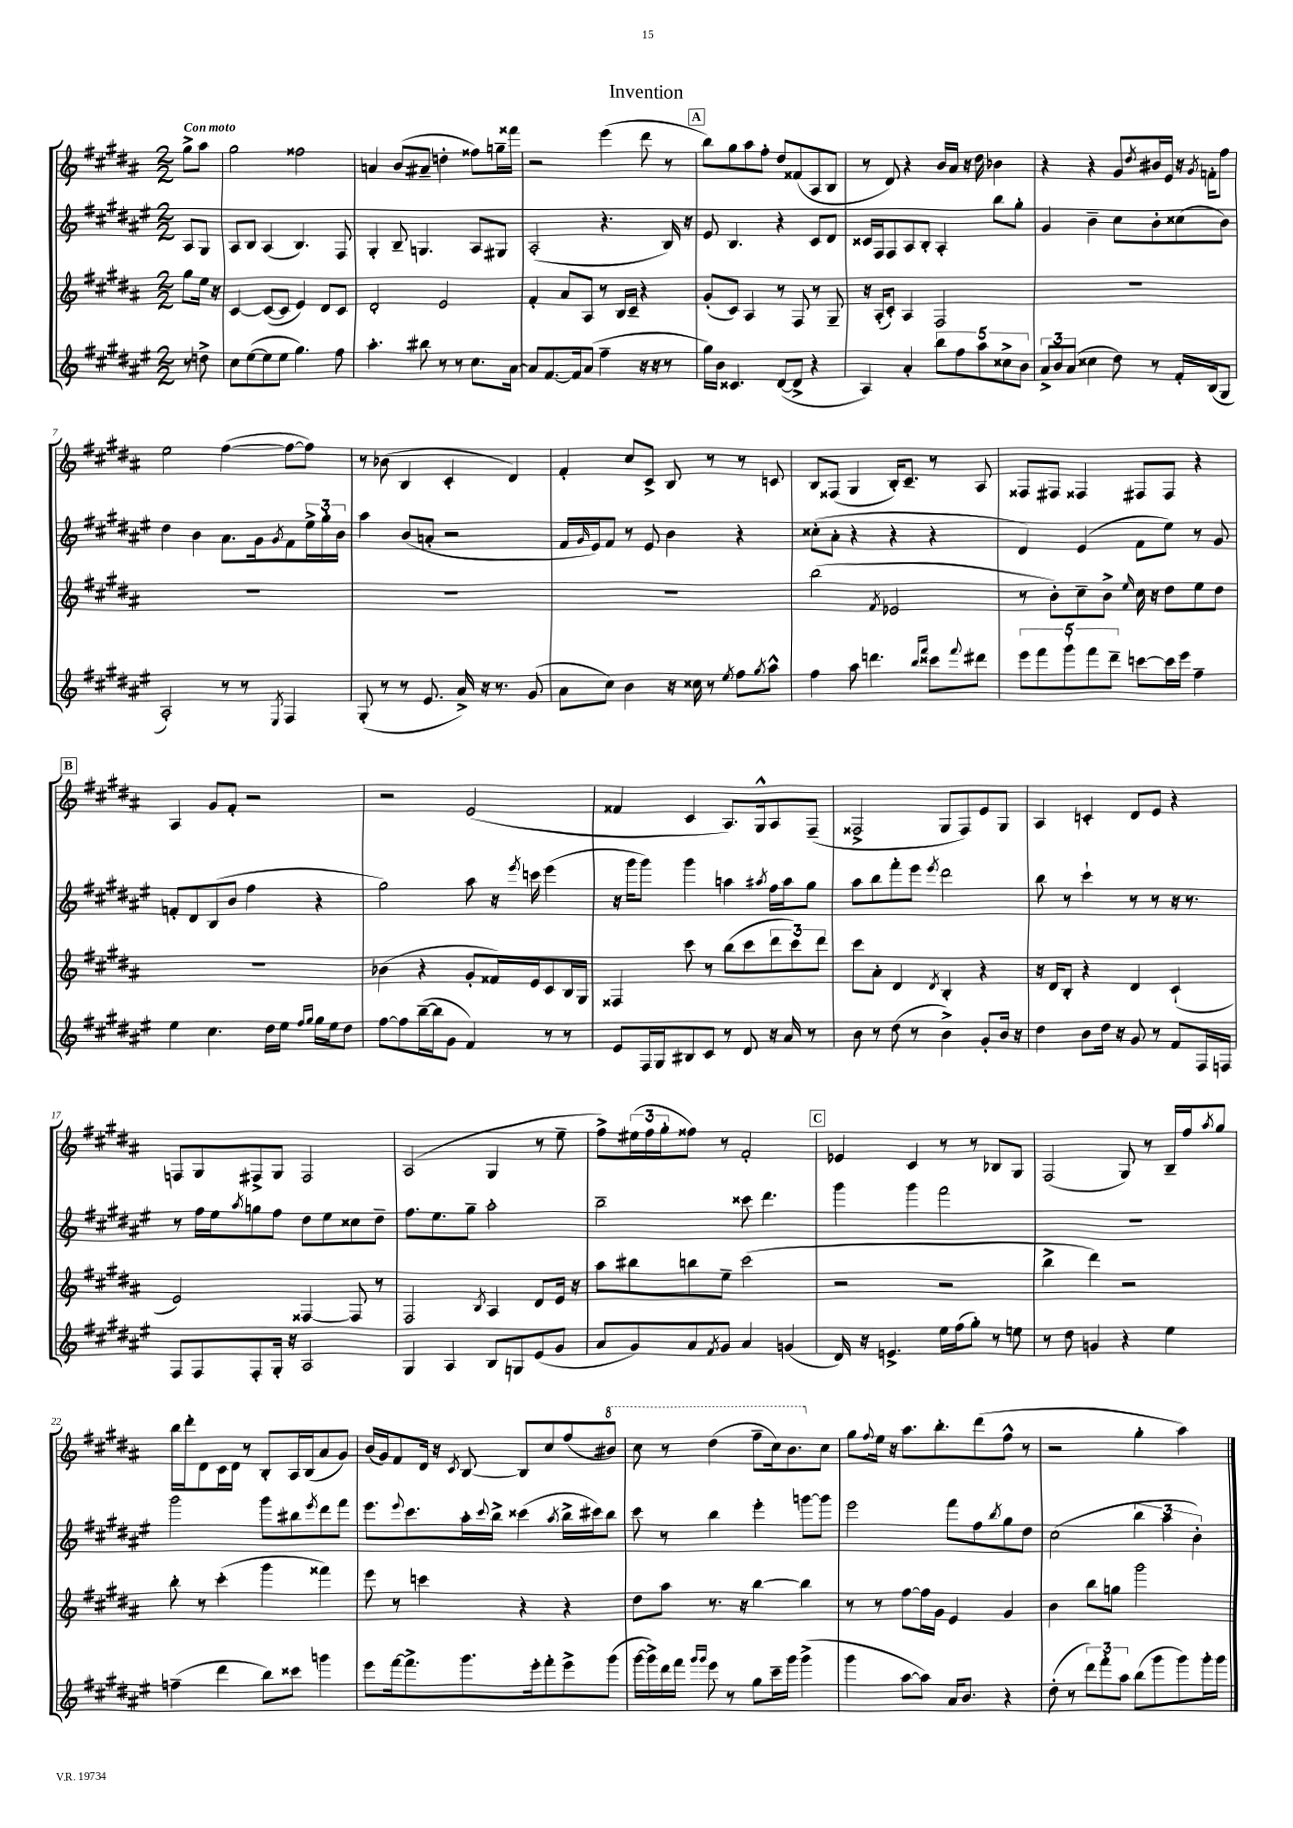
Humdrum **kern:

**kern	**kern	**kern	**kern
*staff4	*staff3	*staff2	*staff1
*clefG2	*clefG2	*clefG2	*clefG2
*k[f#c#g#d#a#e#]	*k[f#c#g#d#a#]	*k[f#c#g#d#a#e#]	*k[f#c#g#d#a#]
*M2/2	*M2/2	*M2/2	*M2/2
8r	8gg#\L	8A#/L	8gg#^\L
8dd^\	16ee\Jk	8G#/J	8aa#\J
.	16r	.	.
=	=	=	=
8cc#\L	[4c#/	8A#/L	2gg#\
([8ee#\	.	8B/J	.
8ee#\]	(8c#/_L	(4A#/	.
8ee#\J	8c#/]J	.	.
4.gg#\)	4e/)	4.B/)	2ff##\
.	8d#/L	.	.
8ff#\	8c#/J	8F#/	.
=	=	=	=
4.aa#'\	2d#'/	4G#'/	4a/
.	.	8B~/	(8b/L
8bb#\	.	4.G/	8a#~/J
8r	2e/	.	4dd'\
8r	.	.	.
8.cc#\L	.	8A#/L	8ff##\L)
.	.	8G#/J	16gg~\L
[16a#\Jk	.	.	16fff##\JJ
=	=	=	=
8a#/]L	4f#'/	(2A#'/	2r
[8.f#/	.	.	.
.	8a#/L	.	.
16f#/]k	.	.	.
(8a#/J	8A#/J	.	.
4ff#~\	8r	4.r	(4eee\
.	16B/LL	.	.
.	16c#~/JJ	.	.
16r	4r	.	8ddd#\
16r	.	.	.
8r	.	16B/)	8r
.	.	16r	.
=	=	=	=
16gg#\LL)	(8g#'/L	8e#/	8bb\L)
16b\JJ	.	.	.
4.c##/	8c#/J)	4.B/	8gg#\
.	4A#/	.	8aa#\
.	.	.	8ff#'\J
([8d#/L	8r	4r	8dd#/L
8d#^/]J	8F#/	.	(8f##/
4r	8r	8c#/L	8A#/
.	8G#~/	8d#/J	8B/J
=	=	=	=
4A#/)	16r	16c##/LL	8r
.	(16A#'/LK	16F#/J	.
.	8c#'/J)	8F#/	8d#/)
4a#'/	4A#/	8A#/	4r
.	.	8B'/J	.
10bb\L	2F#/	4A#'/	16b/LL
.	.	.	16a#/JJ
10ff#\	.	.	.
.	.	.	16r
.	.	.	16dd#\
10aa#\	.	.	.
.	.	8bb\L	4b-\
10cc##^\	.	.	.
.	.	8gg#'\J	.
10b\J	.	.	.
=	=	=	=
12a#^/L	1r	4g#/	4r
12b/	.	.	.
(12a#/J	.	.	.
4cc##\	.	4b~\	4r
8dd#\)	.	8cc#\L	8g#/L
.	.	.	8qdd#/
8r	.	8b'\	16b#/L
.	.	.	16e/JJ
16f#'/LL	.	(8cc##\	16r
.	.	.	8qg#/
(16B/J	.	.	16f'\LK
8G#/J	.	8b\J)	8ff#\J
=	=	=	=
2A#'/)	1r	4dd#\	2ee\
.	.	4b\	.
8r	.	8.a#\L	([4ff#\
8r	.	.	.
.	.	16g#\k	.
8qE#/	.	8qg#/	.
4F#/	.	8f#\	8ff#\_L
.	.	24ee#^\L	8ff#\]J)
.	.	24gg#'\	.
.	.	24b\JJ	.
=	=	=	=
(8G#'/	1r	4aa#\	8r
8r	.	.	(8b-\
8r	.	(8b/L	4B/
8.e#/	.	8a'/J	.
.	.	2r	4c#'/
16a#^/)	.	.	.
16r	.	.	.
8.r	.	.	.
.	.	.	4d#/)
(8g#/	.	.	.
=	=	=	=
8a#\L	1r	16f#/LL	4f#'/
.	.	16qqg#/	.
.	.	16e#/J)	.
8cc#\J)	.	8f#/J	.
4b\	.	8r	8cc#/L
.	.	8e#/	8c#^/J
16r	.	4b\	8B/
16cc##\	.	.	.
8r	.	.	8r
8qee#/	.	.	.
8ff#\L	.	4r	8r
8qgg#/	.	.	.
8aa#^^\J	.	.	8c/
=	=	=	=
4ff#\	(2bb\	(8cc##'\L	8B/L
.	.	8a#'\J	(8F##/J
8aa#\	.	4r	4G#/
4.ddd\	.	.	.
.	8qf#/	.	.
.	2e-/	4r	16B'/LK)
.	.	.	8.c#~/J
16qqbb/LL	.	.	.
16qqfff#/JJ	.	.	.
8ccc##\L	.	4r	8r
8qqfff#/	.	.	.
8ddd#\J	.	.	8A#/
=	=	=	=
10eee#\L	8r	4d#/)	8F##/L
10fff#\	.	.	.
.	8b'\L)	.	8F#/J
10ggg#`\	.	.	.
.	8cc#~\	(4e#/	4F##/
10fff#\	.	.	.
.	8b^\J	.	.
10ddd#~\J	.	.	.
.	16qqee/	.	.
[8ccc\L	16cc#\	8f#\L	8F#/L
.	16r	.	.
16ccc\]L	8dd#\L	8ee#\J)	8F#/J
16eee#\JJ	.	.	.
4ff#~\	8ee\	8r	4r
.	8dd#\J	8g#/	.
=	=	=	=
4ee#\	1r	8f'/L	4A#/
.	.	8d#/	.
4.cc#\	.	(8B/	8g#/L
.	.	8b/J	8f#'/J
.	.	4ff#\	2r
16dd#\LL	.	.	.
16ee#\JJ	.	.	.
16qqff#/LL	.	.	.
16qqgg#/JJ	.	.	.
16gg#\LL	.	4r	.
16ee#\J	.	.	.
8dd#\J	.	.	.
=	=	=	=
[8ff#\L	(4b-\	2gg#\)	2r
8ff#\]	.	.	.
([16bb~\L	4r	.	.
16bb\]J	.	.	.
8g#\J	.	.	.
4f#/)	8g#'/L	8aa#\	(2e/
.	16f##/L)	16r	.
.	.	8qeee#/	.
.	16e/J	16ccc\	.
8r	8c#/	(4eee#\	.
8r	16B/L	.	.
.	16G#/JJ	.	.
=	=	=	=
8e#/L	4F##/	16r	4f##/
.	.	16ggg#\LK	.
16F#/L	.	8ggg#\J)	.
16G#/J	.	.	.
8B#/	8ccc#\	4ggg#\	4c#/
8c#/J	8r	.	.
8r	(8bb\L	4aa\	8.A#/L)
8d#/	8ccc#\	.	.
.	.	.	16G#^^/k
.	.	8qaa#/	.
16r	12ddd#\	16ff#\LL	8A#/
16a#/	.	16aa#\J	.
.	12ccc#\)	.	.
8r	.	8gg#\J	(8F#~/J
.	12ddd#\J	.	.
=	=	=	=
8b\	8ccc#\L	8aa#\L	2F##^/
8r	8a#'\J	8bb\	.
(8dd#\	4d#/	8fff#'\	.
8r	.	8eee#\J	.
.	8qd#/	8qeee#/	.
4b^\)	4B'/	2ddd#\	8G#/L
.	.	.	8F##/)
8g#'/L	4r	.	8e/
16b/Jk	.	.	8G#/J
16r	.	.	.
=	=	=	=
4dd#\	16r	8bb\	4A#/
.	16d#/LK	.	.
.	8B'/J	8r	.
8b\L	4r	4ccc#`\	4c'/
16dd#\Jk	.	.	.
16r	.	.	.
8g#/	4d#/	8r	8d#/L
8r	.	8r	8e/J
8f#/L	(4c#`/	16r	4r
.	.	8.r	.
16F#/L	.	.	.
16F/JJ	.	.	.
=	=	=	=
8F#/L	2e/)	8r	8F/L
8F#/	.	16ff#\LL	8G#/
.	.	16ee#\J	.
.	.	8qaa#/	.
8F#'/	.	8gg\	8F#^/
16G#'/Jk	.	8ff#\J	8G#/J
16r	.	.	.
2A#/	[4F##/	8dd#\L	2F#/
.	.	8ee#\	.
.	8F##/]	8cc##\	.
.	8r	8dd#~\J	.
=	=	=	=
4G#/	2F#/	8.ff#\L	(2A#/
.	.	8.ee#\	.
4A#/	.	.	.
.	.	8gg#~\J	.
.	8qB/	.	.
8B/L	4A#/	2aa#'\	4G#/
8G/	.	.	.
(8e#/	8d#/L	.	8r
8g#/J	16e/Jk	.	8ee~\
.	16r	.	.
=	=	=	=
8a#/L	8aa#\L	2bb~\	8ff#^\L)
8g#/)	8bb#\	.	(24ee#\L
.	.	.	24ff#\
.	.	.	24gg#'\J
8a#/	8bb\	.	8ff##\J)
8qf#/	.	.	.
8g#/J	8ee~\J	.	8r
4a#/	(2ccc#\	8ccc##\	2f#'/
.	.	4.ddd#\	.
(4g/	.	.	.
=	=	=	=
16d#/)	2r	4ggg#\	4e-/
16r	.	.	.
4.e^/	.	.	.
.	.	4ggg#\	4c#/
16ee#\LL	2r	2fff#\	8r
(16ff#\J	.	.	.
8gg#'\J)	.	.	8r
8r	.	.	8B-/L
8ee\	.	.	8G#/J
=	=	=	=
8r	4bb^\	1r	(2F#/
8dd#\	.	.	.
4g/	4ddd#\)	.	.
4r	2r	.	8G#/)
.	.	.	8r
4ee#\	.	.	16B~/LL
.	.	.	16ff#/J
.	.	.	8qaa#/
.	.	.	8gg#/J
=	=	=	=
(4ff~\	8bb'\	2ggg#\	16bb\LL
.	.	.	16ddd#'\J
.	8r	.	8d#\
4ddd#\	(4ccc#'\	.	16c#\L
.	.	.	16d#\JJ
.	.	.	8r
8bb\L)	4ggg#\	8ggg#\L	8B'/L
8ccc##\J	.	8bb#\	16A#/L
.	.	.	(16B/J
.	.	8qeee#/	.
4ggg\	4fff##\)	8ddd#\	8a#/
.	.	8fff#\J	8g#/J)
=	=	=	=
8eee#\L	8eee\	8.eee#\L	(16b/LL
.	.	.	16g#/J)
[16fff#\k	8r	.	8f#/
.	.	8qqeee#/	.
8.fff#^\]	.	8.ccc#\	.
.	4ccc\	.	16d#/Jk
.	.	.	16r
.	.	.	8qc#/
8.ggg#\	.	16aa#'\L	[8B/
.	.	8qqccc#/	.
.	.	16bb^\JJ	.
.	4r	(4ccc##\	8B/]L
16eee#'\k	.	.	.
8fff#'\	.	.	8cc#/
.	.	8qaa#/	.
8eee#^\	4r	16bb^\LL	(8ff#/
.	.	16ccc#\J)	.
(8ggg#\J	.	8bb\J	8bb#/J)
=	=	=	=
[16ggg#\LL	8dd#\L	8ccc#\	8ccc#\
16ggg#^\])	.	.	.
16ddd#\	8aa#\J	8r	8r
16fff#\JJ	.	.	.
16qqggg#/LL	.	.	.
16qqggg#/JJ	.	.	.
8eee#\	8.r	4bb\	(4ddd#\
8r	.	.	.
.	16r	.	.
8gg#\L	[4bb\	4eee#'\	8fff#~\L
16ccc#~\L	.	.	16ccc#\k)
16ggg#\JJ	.	.	8.bb\
(4ggg#^\	4bb\]	[8ggg\L	.
.	.	8ggg\]J	8cc#\J
=	=	=	=
4ggg#\	8r	2eee#\	8gg#\L
.	.	.	8qqff#/
.	8r	.	16ee\Jk
.	.	.	16r
[8aa#\L	[8ff#\L	.	8.aa#\L
8aa#\]J)	16ff#\]L	.	.
.	16g#\JJ	.	8.bb'\
16a#/LK	4e/	8fff#\L	.
8.b/J	.	.	.
.	.	8ff#\	(8ddd#\
.	.	8qbb/	.
4r	4g#/	8gg#\	8ff#^^\J
.	.	8dd#\J	8r
=	=	=	=
(8dd#'\	4b\	(2cc#\	2r
8r	.	.	.
12ddd#\L)	8bb\L	.	.
12fff#'\	.	.	.
.	8gg\J	.	.
12aa#\J	.	.	.
(8bb\L	2ggg#\	6bb\	4gg#'\
8ggg#\	.	.	.
.	.	6aa#\	.
8ggg#\)	.	.	4aa#\)
.	.	6b'\)	.
16ggg#'\L	.	.	.
16ggg#\JJ	.	.	.
==	==	==	==
*-	*-	*-	*-
